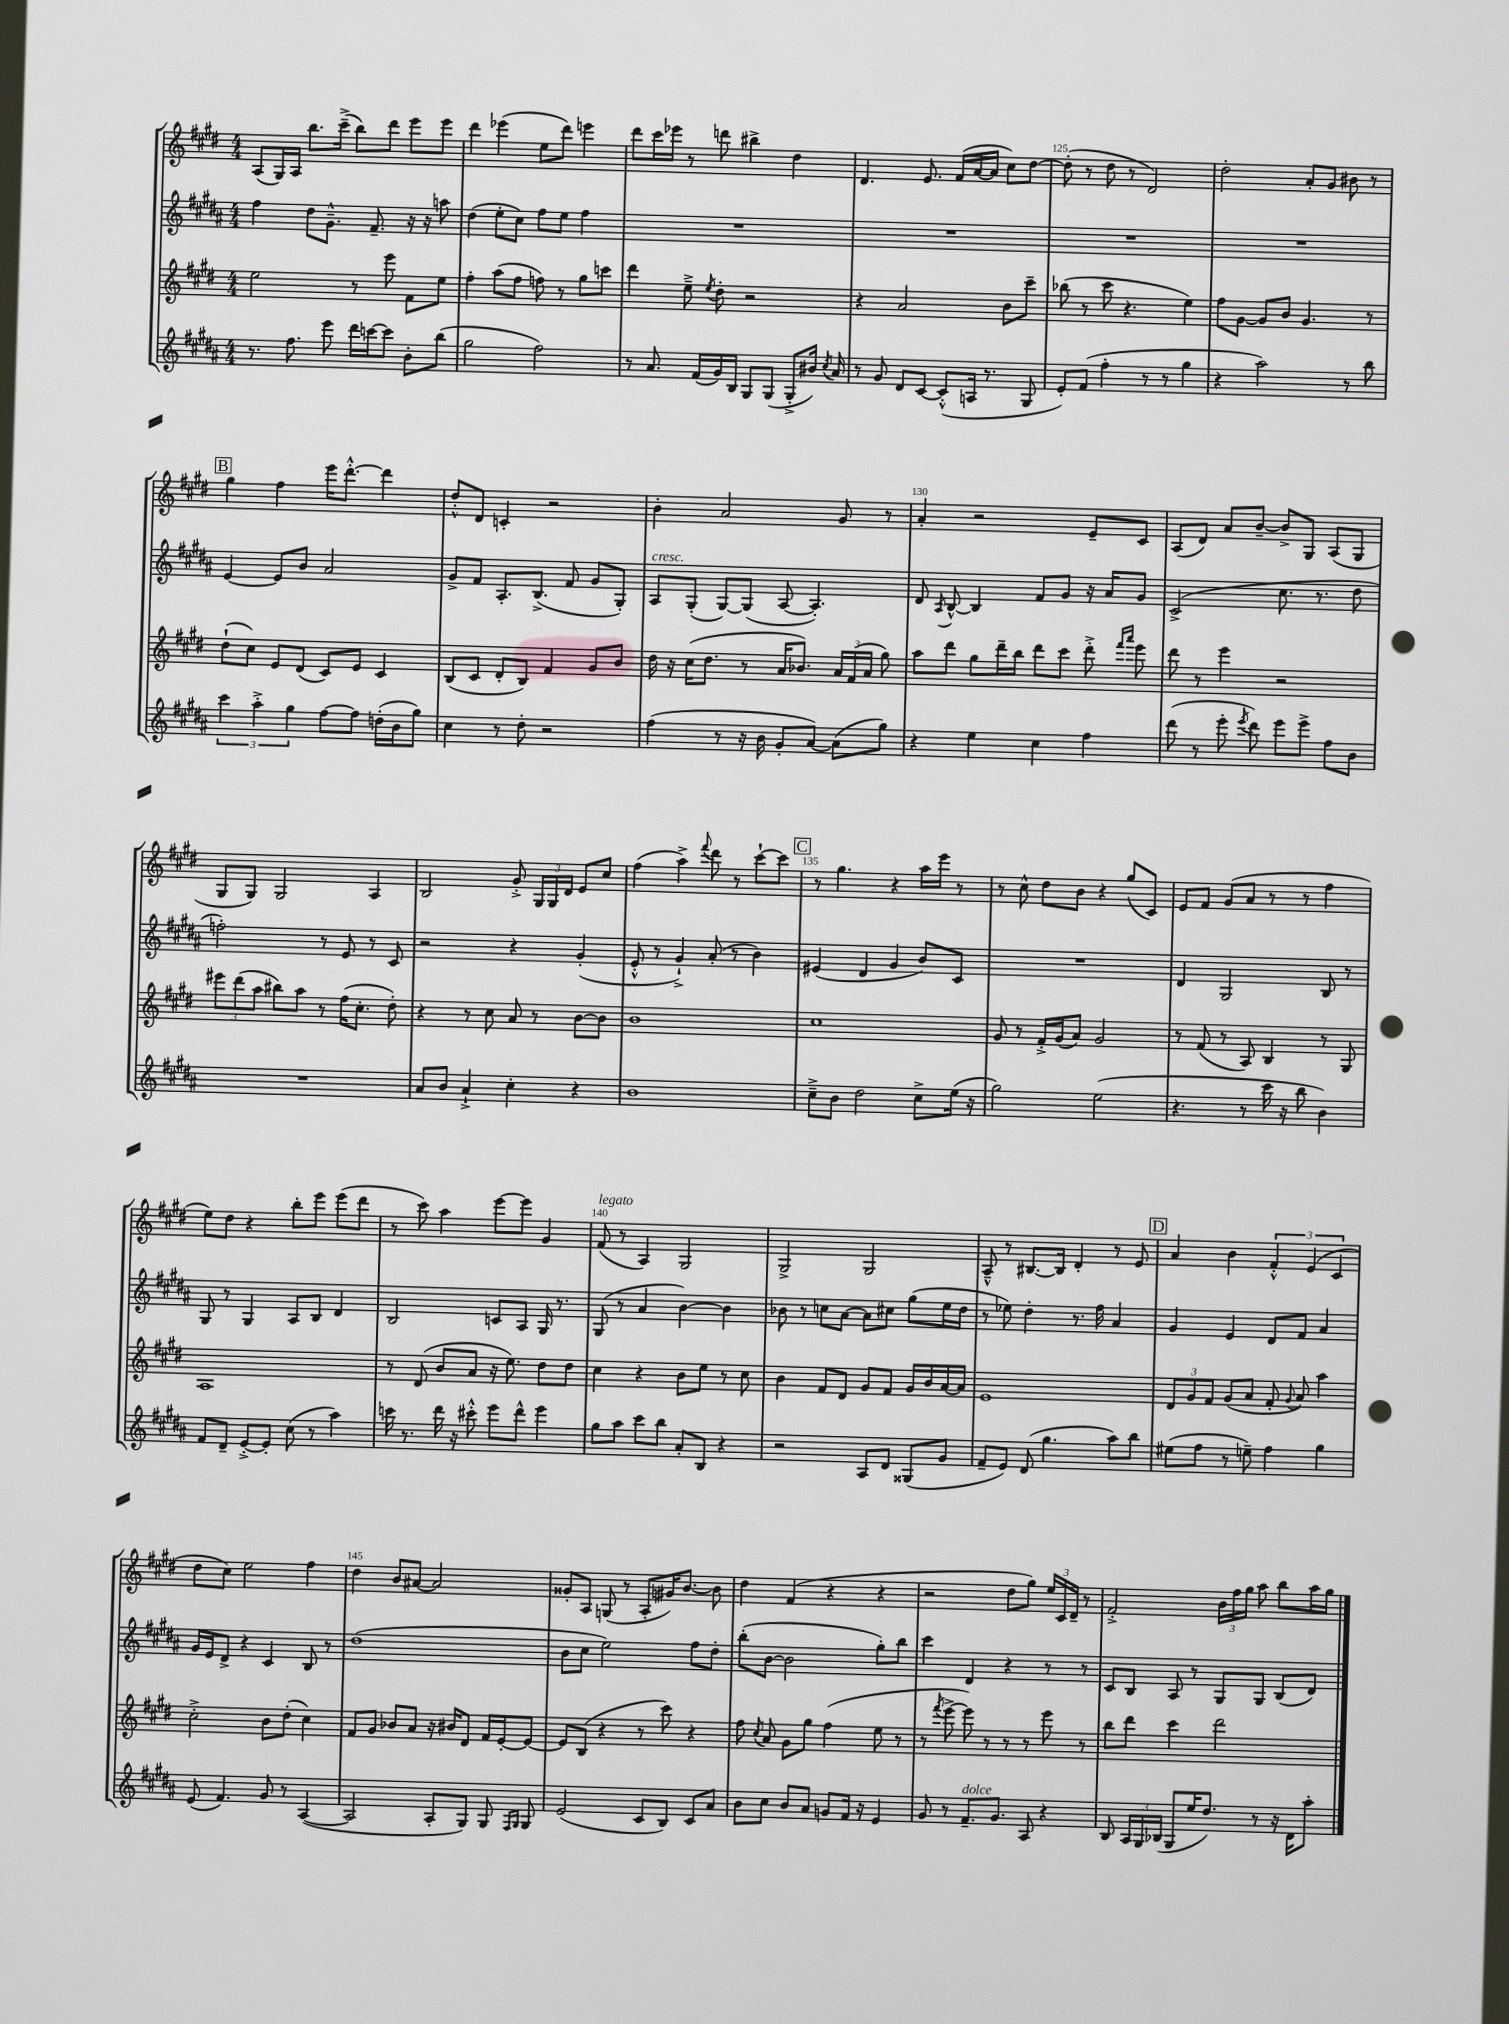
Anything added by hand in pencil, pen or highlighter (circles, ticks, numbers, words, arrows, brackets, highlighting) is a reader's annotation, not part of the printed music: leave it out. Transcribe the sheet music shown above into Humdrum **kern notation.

**kern	**kern	**kern	**kern
*staff4	*staff3	*staff2	*staff1
*clefG2	*clefG2	*clefG2	*clefG2
*k[f#c#g#d#a#]	*k[f#c#g#d#]	*k[f#c#g#d#a#]	*k[f#c#g#d#]
*M4/4	*M4/4	*M4/4	*M4/4
8.r	2ee\	4ff#\	(8A/L
.	.	.	16G#/L)
8.ff#\	.	.	16A/JJ
.	.	8dd#\L	8.bb\L
8eee\	.	8.g#~^^\J	.
.	.	.	(16ccc#~^\Jk
16ddd#\LL	8r	.	8bb\L)
[16ccc\J	.	8.f#~/	.
8ccc\]J	8eee\	.	8ddd#\J
8b'\L	8f#\L	16r	8eee\L
.	.	16r	.
(8bb\J	8ee\J	8aa\	8eee\J
=	=	=	=
2gg#\	4ff#'\	(4dd#\	4ddd#\
.	(8aa\L	8ee'\L	(4eee-\
.	8ff#\J	8cc#\J)	.
2ff#\)	8ff\)	8ff#\L	8ee\L
.	8r	8ee\J	8ddd#\J)
.	8gg#\L	4ff#\	4eee\
.	8ccc\J	.	.
=	=	=	=
8r	4ddd#\	1r	8ddd#\L
8.a#/	.	.	16ccc#\L
.	.	.	16eee-\JJ
.	8ee~^\	.	8r
(16f#/LL	.	.	.
.	8qee/	.	.
16g#/)	8dd#'\	.	8ddd\
16B/JJ	.	.	.
8G#/L	2r	.	4bb#^\
(8G#/J	.	.	.
8G#'^/L	.	.	4dd#\
16b#/Jk)	.	.	.
8qcc#/	.	.	.
16a#/	.	.	.
=	=	=	=
8r	4r	1r	4.d#/
8g#/	.	.	.
8d#/L	2a/	.	.
[8c#/J	.	.	8.e/
(8c#'^^/]L	.	.	.
.	.	.	(16f#/LL
16A/Jk	.	.	[16a/
8.r	.	.	16a/]JJ
.	8b\L	.	8cc#\L)
8G#/	8ccc#~\J	.	[8dd#\J
=	=	=	=
8e'/L)	(8bb-\	1r	(8dd#'\]
(8f#/J	8r	.	8r
4ff#'\	8ccc#\	.	8dd#\
.	4.r	.	8r
8r	.	.	2d#/)
8r	.	.	.
4gg#\	4ee\)	.	.
=	=	=	=
4r	8ff#\L	1r	2dd#'\
.	[8g#\J	.	.
2aa#\)	8g#/]L	.	.
.	8b/J	.	.
.	4.g#/	.	8a'/L
.	.	.	8g#/J
8r	.	.	8b#\
8bb\	8r	.	8r
=	=	=	=
6ccc#\	(8dd#`\L	[4e/	4gg#\
.	8cc#\J)	.	.
6aa#'^\	.	.	.
.	8e/L	8e/]L	4ff#\
6gg#\	.	.	.
.	(8d#/J	8b/J	.
[8ff#\L	8c#/L)	2a#/	16eee\LK
.	.	.	[8.ddd#'^^\J
8ff#\]J	8e/J	.	.
(16dd'\LL	4c#/	.	4ddd#\]
16b\J	.	.	.
8gg#\J)	.	.	.
=	=	=	=
4cc#\	(8B/L	8g#^/L	8dd#'^^/L
.	8c#/J	8f#/J	8d#/J
8r	8d#'/L	8.A#'/L	4c'/
8dd#'\	8B/J)	.	.
.	.	(8.B^/J	.
2r	4f#/	.	2r
.	.	8f#/	.
.	8g#/L	8g#/L	.
.	8b/J	8G#'/J)	.
=	=	=	=
(4ff#\	16dd#\	8A#/L	4b'\
.	16r	.	.
.	(16cc#\LK	(8G#'/J	.
.	8.dd#\J	.	.
8r	.	[8G#/L)	2a/
16r	8r	(8G#/]J	.
16b\	.	.	.
8g#'/L	16a/LK	[8A#/	.
.	8.b-/J)	.	.
[8a#/J)	.	4.A#'/])	.
(8a#\]L	24a/LL	.	8g#/
.	(24f#/	.	.
.	24a/JJ	.	.
8gg#\J)	8gg#\)	.	8r
=	=	=	=
4r	8aa\L	8d#/	4a'/
.	.	8qA#/	.
.	8ddd#\J	[8B^^/	.
4ee\	8gg#\L	4B/]	2r
.	16ddd#~\L	.	.
.	16bb\JJ	.	.
4cc#\	8ddd#\L	8f#/L	.
.	8ccc#\J	8g#/J	.
4ff#\	8ddd#'^\	16r	8e~/L
.	.	16a#/LK	.
.	16qqfff#/LL	.	.
.	16qqaaa/JJ	.	.
.	8eee\	8g#/J	8c#/J
=	=	=	=
(8ddd#\	8ddd#\	(2c#^/	(8A/L
8r	8r	.	8d#/J)
8eee'\	4eee\	.	8a/L
8qeee/	.	.	.
8ddd#\)	.	.	[8b~/J
8eee\L	2r	8.cc#\	8b^/]L
8eee^\J	.	.	8G#/J
.	.	8.r	.
8ff#\L	.	.	(8A/L
8b\J	.	8dd#\	8G#/J
=	=	=	=
1r	12eee#\L	2ff'\)	8G#/L
.	(12ddd#\	.	.
.	.	.	8G#/J)
.	12aa\J	.	.
.	8bb#\L)	.	2G#/
.	8aa\J	.	.
.	8r	8r	.
.	(16ff#\LK	8e/	.
.	8.cc#'\J	.	.
.	.	8r	4A/
.	8dd#'\)	8c#/	.
=	=	=	=
8a#/L	4r	2r	2B/
8b/J	.	.	.
4a#`^/	8r	.	.
.	8cc#\	.	.
4cc#'\	8a/	4r	8g#'^/
.	8r	.	24G#/LL
.	.	.	24G#/
.	.	.	24d#/JJ
4r	[8b\L	(4g#'/	8e/L
.	8b\]J	.	8cc#/J
=	=	=	=
1b	1b	8e'^^/	(4ff#\
.	.	8r	.
.	.	4g#`^/)	4aa^\)
.	.	.	8qqfff#/
.	.	(8a#'/	8ddd#\
.	.	8r	8r
.	.	4b\)	[8ccc#`\L
.	.	.	8ccc#\]J
=	=	=	=
8cc#~^\L	1cc#	(4e#/	8r
8b\J	.	.	4.gg#\
2dd#\	.	4d#/	.
.	.	4g#/	4r
8cc#^\L	.	8b/L)	16aa\LL
.	.	.	16eee\JJ
(16ee\Jk	.	8c#/J	8r
16r	.	.	.
=	=	=	=
2gg#\)	8g#/	1r	8r
.	8r	.	8cc#^^\
.	16f#'^/LL	.	8dd#\L
.	(16g#/J	.	.
.	8a/J)	.	8b\J
(2ee\	2g#/	.	4r
.	.	.	(8gg#/L
.	.	.	8c#/J)
=	=	=	=
4.r	8r	4d#/	8e/L
.	(8f#/	.	8f#/J
.	8r	2G#/	(8g#/L
8r	8A/)	.	8a/J
16ccc#\	4B/	.	8r
16r	.	.	.
8bb\	.	.	8r
4b\)	8r	8B/	4ff#\
.	8G#/	8r	.
=	=	=	=
8f#/L	1A	8G#/	8ee\L)
8d#~/J	.	8r	8dd#\J
[8e'^/L	.	4G#/	4r
8e'/]J	.	.	.
(8cc#\	.	8A#/L	8bb'\L
8r	.	8B/J	8eee\J
4aa#\)	.	4d#/	(8eee\L
.	.	.	8ddd#\J
=	=	=	=
16ccc\	8r	2B/	8r
8.r	.	.	.
.	(8d#/	.	8ccc#\)
16ddd#\	8b/L	.	4aa\
16r	.	.	.
8ccc#'^^\	8a/J	.	.
8eee\L	16r	8c/L	[8eee\L
.	8.ee\)	.	.
8ddd#^^\J	.	8A#/J	8eee\]J
4eee\	8dd#\L	16G#/	4g#/
.	.	8.r	.
.	8dd#\J	.	.
=	=	=	=
8gg#\L	4cc#\	(8G#/	(8f#/
8aa#\J	.	8r	8r
8ccc#\L	4r	4a#/	4A/)
8bb\J	.	.	.
8a#'/L	8b\L	[4b\)	2G#/
8B/J	8ee\J	.	.
4r	8r	4b\]	.
.	8cc#\	.	.
=	=	=	=
2r	4b\	8b-\	2G#^/
.	.	8r	.
.	8f#/L	8cc\L	.
.	8d#/J	[8a#\J	.
8A#/L	8g#/L	8a#\]L	2G#/
8d#/J	8f#/J	8cc#\J	.
(8G##/L	16g#/LL	(8gg#\L	.
.	16b/	.	.
8g#/J	[16a/	16ee\L	.
.	16a/]JJ	16dd#\JJ	.
=	=	=	=
8f#~/L	1e	8r	8A~^^/
8e/J)	.	8ee-\)	8r
(8d#/	.	4dd#'\	[8.B#/L
4.gg#\	.	.	.
.	.	.	16B#/]Jk
.	.	8.r	4d#'/
.	.	16ff#\	.
8aa#\L)	.	4a#/	8r
8bb\J	.	.	8e/
=	=	=	=
(8ee#\L	12d#/L	4g#/	4a/
.	12g#/	.	.
8ff#\J	.	.	.
.	12f#/J	.	.
8r	(8g#/L	4e/	4b\
8ee~\)	8a/J	.	.
4ff#\	8f#'/	8d#/L	6f#'^^/
.	8qqg#/	.	.
.	8a/)	8f#/J	.
.	.	.	(6e/
4gg#\	4aa\	4a#/	.
.	.	.	6c#/
=	=	=	=
(8e/	2cc#'^\	16g#/LL	8dd#\L
.	.	16e/J	.
4.f#/)	.	8d#^/J	8cc#\J)
.	.	4r	2ee\
8g#/	8b\L	4c#/	.
8r	(8dd#'\J	.	.
([4A#/	4cc#\)	8B/	4ff#\
.	.	8r	.
=	=	=	=
2A#/]	8f#/L	(1dd#	4dd#\
.	8g#/J	.	.
.	8b-/L	.	8b/L
.	8a/J	.	[8a#/J
8A#'/L	16r	.	2a#/]
.	16b#/LK	.	.
8G#/J)	8d#/J	.	.
8G#/	16f#/LL	.	.
.	[16e'/J	.	.
16qqF#/LL	.	.	.
16qqG#/JJ	.	.	.
8G#/	8e/_J	.	.
=	=	=	=
(2e/	8e/]L	8b\L	8g##'/L
.	(8B/J	8cc#\J	8A/J
.	4r	2ee\)	(8G/
.	.	.	8r
8c#/L	8r	.	8A'/L
8B/J)	8ccc#\)	.	16g#/K)
.	.	.	[8.b/J
8c#/L	4r	8ff#\L	.
8a#/J	.	8dd#'\J	8b\]
=	=	=	=
8b\L	8ff#\	(8bb'\L	4dd#\
.	8qcc#/	.	.
8cc#\J	8a/	[8b\J	.
8b/L	8g#\L	2b\]	(4f#/
8a#/J	8gg#\J	.	.
8g/L	(4ff#\	.	4r
16f#/Jk	.	.	.
16r	.	.	.
4e/	8ee\	8gg#'\L)	4r
.	8r	8bb\J	.
=	=	=	=
8g#/	8r	4ccc#\	2r
.	8qfff#/	.	.
8r	[8eee^\	.	.
8.f#~/L	8eee\])	4d#/	.
.	8r	.	.
8.g#/J	.	.	.
.	8r	4r	8dd#\L
8A#/	8r	.	8gg#\J)
4r	8eee\	8r	24ee/LL
.	.	.	24c#/
.	.	.	24d#~/JJ
.	8r	8r	8r
=	=	=	=
8B/	8bb\L	8c#/L	2f#'^/
24A#/LL	8ddd#\J	8B/J	.
24G#/	.	.	.
(24B-/JJ	.	.	.
8G#/L	4ccc#\	8A#/	.
16ee/K	.	8r	.
8.dd#/J)	.	.	.
.	2ddd#\	8G#/L	24b\LL
.	.	.	24ff#\
.	.	.	24gg#\JJ
8r	.	8G#/J	8aa\
16r	.	(8B/L	8bb\L
16d#\LK	.	.	.
8aa#'\J	.	8d#/J)	16aa\L
.	.	.	16gg#\JJ
==	==	==	==
*-	*-	*-	*-
